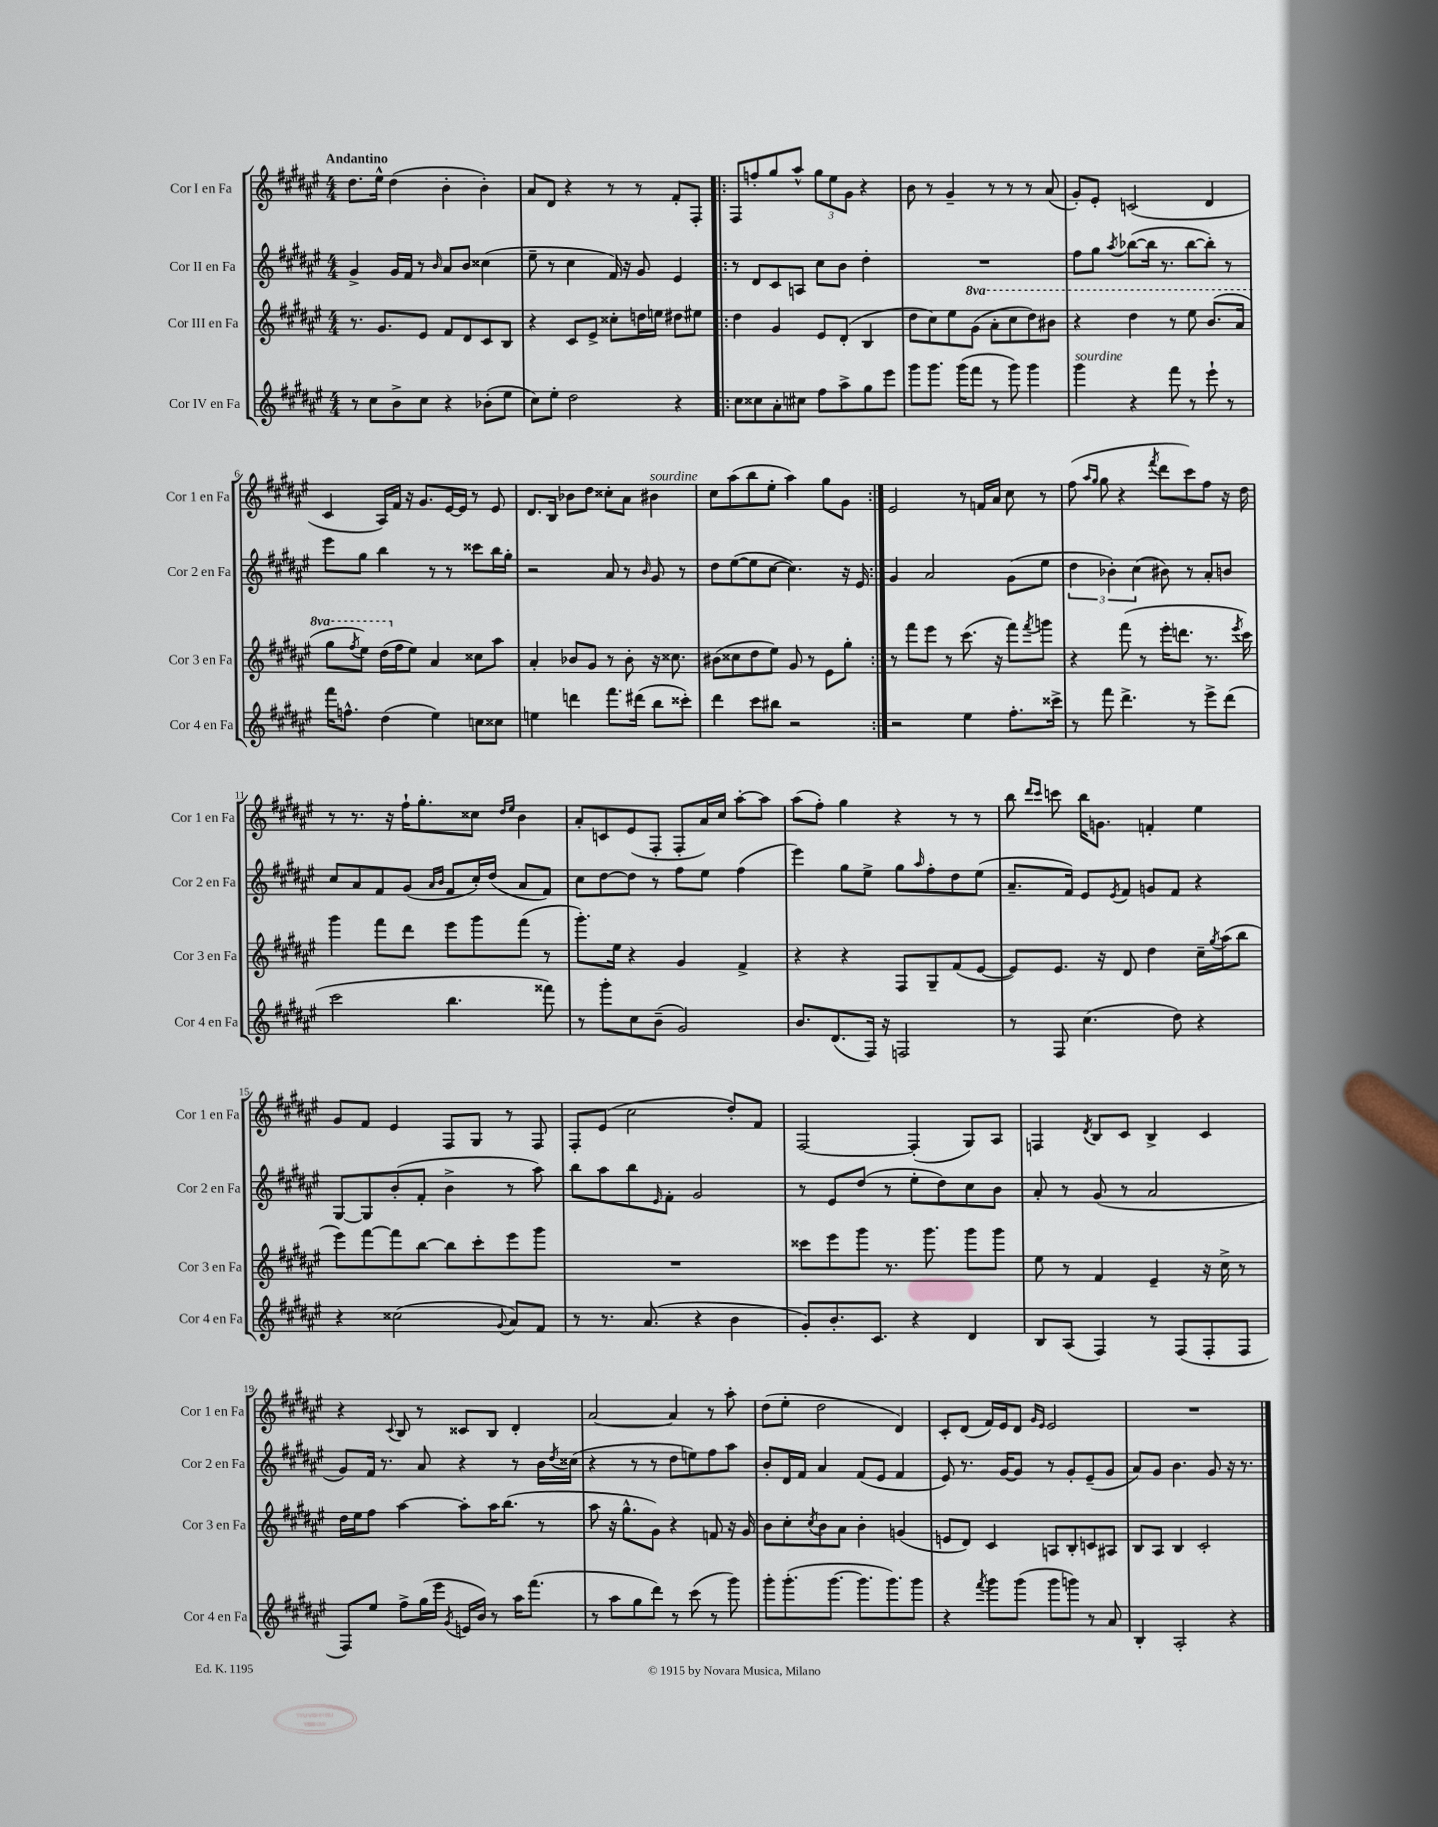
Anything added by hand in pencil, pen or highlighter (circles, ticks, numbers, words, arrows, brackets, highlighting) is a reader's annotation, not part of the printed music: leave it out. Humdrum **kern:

**kern	**kern	**kern	**kern
*part4	*part3	*part2	*part1
*staff4	*staff3	*staff2	*staff1
*I"Cor IV en Fa	*I"Cor III en Fa	*I"Cor II en Fa	*I"Cor I en Fa
*I'Cor 4 en Fa	*I'Cor 3 en Fa	*I'Cor 2 en Fa	*I'Cor 1 en Fa
*clefG2	*clefG2	*clefG2	*clefG2
*k[f#c#g#d#a#e#]	*k[f#c#g#d#a#e#]	*k[f#c#g#d#a#e#]	*k[f#c#g#d#a#e#]
*M4/4	*M4/4	*M4/4	*M4/4
=1	=1	=1	=1
!	!	!	!LO:TX:a:B:t=Andantino
8r	8.r	4g#^/	8.dd#\L
8cc#\L	.	.	.
.	8.g#/L	.	16ee#^^\Jk
8b^\	.	16g#/LL	(4dd#\
.	.	16f#/JJ	.
8cc#\J	8e#/J	8r	.
.	.	16qqb/	.
4r	8f#/L	8a#/L	4b'\
.	8d#/	8b/J	.
(8b-X'\L	8c#/	(4cc##X\	4b'\)
8ee#\J	8B/J	.	.
=2	=2	=2	=2
8cc#\L)	4r	8ee#~\	8a#/L
8ee#'\J	.	8r	8d#/J
2dd#\	8c#/L	4cc#\	4r
.	8e#^/J	.	.
.	8cc##X'\L	16f#/)	8r
.	.	16r	.
.	16ddn\L	8g#/	8r
.	16een\JJ	.	.
4r	8dd#X\L	4e#/	8f#'/L
.	8ee#X\J	.	8F#'/J
=3!|:	=3!|:	=3!|:	=3!|:
8cc#\L	4dd#\	8r	8F#/L
8cc##X\	.	8d#/L	8ffn'/
8a#'\	4g#/	8c#/	8gg#/
8cc#X\J	.	8An/J	8aa#^^/J
8ff#\L	8e#/L	8cc#\L	12gg#\L
.	.	.	12ee#\
8aa#^\	(8d#'/J	8b\J	.
.	.	.	12g#\J
8gg#\	4B/	4dd#'\	4r
8eee#\J	.	.	.
=4	=4	=4	=4
8ggg#\L	8dd#\L	1r	8b\
8.ggg#\J	8cc#\)	.	8r
.	8ee#\	.	4g#~/
(16ggg#\KL	.	.	.
*	*8va	*	*
8fff#\J	(8gg#\J	.	.
8r	8aa#'\L	.	8r
8ggg#\)	8ccc#\	.	8r
4ggg#\	8ddd#\)	.	8r
.	8bb#X\J	.	(8a#/
=5	=5	=5	=5
!LO:TX:a:i:t=sourdine	!	!	!
4ggg#\	4r	8ff#\L	8g#'/L)
.	.	8gg#\J	8e#'/J
.	.	8qaa#/	.
4r	4ddd#\	([8bb-X\L	(2cn/
.	.	16bb-\Jk]	.
.	.	8.r	.
8fff#\	8r	.	.
8r	8eee#\	[8bb-\L	.
8eee#`\	(8.bb/L	8bb-'\J])	4d#/
8r	.	8r	.
.	16aa#/Jk	.	.
!!LO:LB:g=z
=6	=6	=6	=6
16fff#\KL	8ggg#\L	8eee#\L	4c#/
8.ffn^^\J	.	.	.
.	8qfff#/	.	.
.	8eee#\J)	8gg#\J	.
(4dd#\	(16ddd#\LL	4bb\	16A#/LL)
*	*X8va	*	*
.	16ff#\J	.	16f#/JJ
.	8ee#\J)	.	16r
.	.	.	8.g#/L
4ee#\)	4a#/	8r	.
.	.	8r	[16e#/L
.	.	.	16e#/JJ]
8ccn\L	8cc##X\L	8ccc##X\L	8r
8cc##X\J	8aa#\J	16bb\L	8e#/
.	.	16gg#'\JJ	.
=7	=7	=7	=7
4een\	4a#'/	2r	8.d#/L
.	.	.	16B/Jk
4dddn\	8b-X/L	.	8b-X\L
.	8g#/J	.	8dd#\J
8.fff#\L	8r	8a#/	8cc##X'\L
.	8b-'\	8r	8a#\J
(16ddd#X\Jk	.	.	.
.	.	16qqb/	.
!	!	!	!LO:TX:a:i:t=sourdine
8bb\L	16r	8g#/	4b#X\
.	8.cc##X\	.	.
8ccc##X'\J)	.	8r	.
=8	=8	=8	=8
4ddd#\	(8b#X\L	8dd#\L	8cc#\L
.	8cc##X\	([8ee#\	(8aa#\
8ccc#\L	8dd#\	8ee#\]	8bb\
8bb#X\J	8ee#\J)	[8cc#\J	8ee#'\J
2r	8g#/	4.cc#\])	4aa#\)
.	8r	.	.
.	8e#\L	.	8gg#\L
.	8gg#'\J	16r	8g#\J
.	.	16e#/	.
=9:|!	=9:|!	=9:|!	=9:|!
2r	8r	4g#/	2e#/
.	8fff#\L	.	.
.	8eee#\J	2a#/	.
.	8r	.	.
4ee#\	(8.ccc#\	.	8r
.	.	.	16fn/LL
.	16r	.	16a#/JJ
8.ff#'\L	8fff#\L)	(8g#\L	8cc#\
.	8qfff#/	.	.
.	8gggn\J	8ee#\J	8r
16ccc##X^\Jk	.	.	.
=10	=10	=10	=10
8r	4r	6dd#\	(8ff#\
.	.	.	16qqaa#/LL
.	.	.	16qqgg#/JJ
8fff#\	.	.	8gg#\
.	.	6b-X'\)	.
4.ddd#^\	(8fff#\	.	4r
.	.	(6cc#\	.
.	8r	.	.
.	.	.	8qfff#/
.	16eee#'\KL	8b#X\)	8ddd#\L
.	8.dddn\J	.	.
8r	.	8r	8ccc#\)
8eee#^\L	8.r	8a#'/L	8ff#\J
(8ddd#\J	.	8bn/J	16r
.	8qeee#/	.	.
.	16ccc#\)	.	16dd#\
!!LO:LB:g=z
=11	=11	=11	=11
2ccc#\	4ggg#\	8cc#/L	8r
.	.	8a#/	8.r
.	8fff#\L	8f#/	.
.	.	.	16r
.	8ddd#\J	(8g#/J	16ff#`\KL
.	.	.	8.gg#'\
.	.	16qqa#/LL	.
.	.	16qqb/JJ	.
4.bb\	8eee#\L	8f#/L	.
.	8ggg#\	16cc#'/L)	8cc##X\J
.	.	(16dd#/JJ	.
.	.	.	16qqdd#/LL
.	.	.	16qqee#/JJ
.	(8fff#\J	8a#/L	4b\
8fff##X\)	8r	8f#/J)	.
=12	=12	=12	=12
8r	8.ggg#'\L)	8cc#\L	8a#'/L
8ggg#'\L	.	[8dd#\	8cn/
.	16ee#\Jk	.	.
8cc#\	4r	8dd#\J]	(8e#/
(8b~\J	.	8r	8F#'/J
2g#/)	4g#/	8ff#\L	8F#'/L
.	.	8ee#\J	16a#/L)
.	.	.	16cc#/JJ
.	4f#^/	(4ff#\	[8aa#'\L
.	.	.	8aa#\J]
=13	=13	=13	=13
8.b/L	4r	4eee#\)	(8aa#\L
.	.	.	8ff#'\J)
(8.d#/	.	.	.
.	4r	8gg#\L	4gg#\
16F#/Jk)	.	8ee#^\J	.
16r	.	.	.
2Fn/	8F#/L	8gg#\L	4r
.	.	16qqaa#/	.
.	8G#~/	8ff#'\	.
.	(8f#/	8dd#\	8r
.	[8e#/J	(8ee#\J	8r
=14	=14	=14	=14
8r	8e#/L])	8.a#~/L	8bb\
.	.	.	16qqddd#/LL
.	.	.	16qqccc#/JJ
8F#/	8.e#/J	.	8cccn\
.	.	16f#/Jk)	.
(4.cc#\	.	8e#/L	16bb\KL
.	16r	.	8.gn\J
.	.	8qe#/	.
.	8d#/	8f#/J	.
.	4dd#\	8gn/L	4fn'/
8dd#\)	.	8f#/J	.
4r	16cc#~\LL	4r	4ee#\
.	8qgg#/	.	.
.	(16aa#\J	.	.
.	8bb\J	.	.
!!LO:LB:g=z
=15	=15	=15	=15
4r	8eee#\L)	[8G#/L	8g#/L
.	[8fff#\	8G#/]	8f#/J
(2cc##X\	8fff#\]	(8b'/	4e#/
.	[8bb\J	8f#'/J	.
.	8bb\L]	4b^\	8F#/L
.	8ccc#'\	.	8G#/J
8qqg#/	.	.	.
8a#/L)	8eee#\	8r	8r
8f#/J	8ggg#\J	8aa#\)	8F#/
=16	=16	=16	=16
8r	1r	8bb\L	8F#'/L
8.r	.	8aa#\	(8e#/J
.	.	8bb\	2cc#\
(8.a#/	.	.	.
.	.	16qqe#/	.
.	.	8f#'\J	.
4r	.	2g#/	.
4b\	.	.	8dd#'/L)
.	.	.	8f#/J
=17	=17	=17	=17
8g#'/L)	8ccc##X\L	8r	[2F#/
8.b'/	8eee#\	8e#/L	.
.	8ggg#\J	(8dd#/J	.
8.c#/J	.	.	.
.	8.r	8r	.
4r	.	8ee#'\L	(4F#'/]
.	8.ggg#\	.	.
.	.	8dd#\)	.
4d#/	8ggg#\L	8cc#\	8G#/L)
.	8ggg#\J	8b\J	8A#/J
=18	=18	=18	=18
8B/L	8ee#\	8a#'/	4Fn/
(8A#/J	8r	8r	.
.	.	.	8qd#/
4F#/)	4f#/	(8g#/	8B/L
.	.	8r	8c#/J
8r	4e#~/	2a#/	4B^/
(8F#/L	.	.	.
8F#'/	16r	.	4c#/
.	16cc#^\	.	.
8F#/J	8r	.	.
!!LO:LB:g=z
=19	=19	=19	=19
8F#/L)	16dd#\LL	8g#/L)	4r
.	16ee#\J	.	.
8ee#/J	8ff#\J	16f#/Jk	.
.	.	8.r	.
.	.	.	8qqc#/
8ff#^\L	[4aa#\	.	8B/
(16gg#\L	.	8a#/	8r
16eee#\JJ	.	.	.
8qg#/	.	.	.
16en/LL	8aa#'\L]	4r	8c##X/L
16b/JJ)	.	.	.
8r	16aa#\K	.	8B/J
.	(8.bb\J	.	.
16aa#\KL	.	8r	4d#'/
(8.fff#\J	.	.	.
.	8r	16b\LL	.
.	.	8qdd#/	.
.	.	(16cc##X\JJ	.
=20	=20	=20	=20
8r	8aa#\	4r	[2a#/
8aa#\L	16r	.	.
.	8.gg#^^\L	.	.
8gg#\	.	8r	.
8ddd#\J)	8g#\J)	8r	.
8r	4r	8dd#\L	4a#/]
(8ccc#\	.	8een\)	.
8r	8fn/	8ff#\	8r
8ggg#\)	16r	8aa#\J	8aa#'\
.	16g#/	.	.
=21	=21	=21	=21
8ggg#'\L	8b\L	8b'/L	(8dd#\L
(8.ggg#'\	8cc#'\	16d#/L	8ee#'\J
.	.	16f#/JJ	.
.	8qcc#/	.	.
.	8b\	4a#/	2dd#\
[8.ggg#\J	.	.	.
.	8a#\J	.	.
8.ggg#\L]	4b'\	(8f#/L	.
.	.	8e#/J	.
8.ggg#\)	.	.	.
.	(4gn/	4f#/	4d#/)
8ggg#\J	.	.	.
=22	=22	=22	=22
4r	8en/L	8e#/)	8c#'/L
.	8d#/J)	8.r	(8d#/J
8qfff#/	.	.	.
8ggg#\L	4c#/	.	16f#/LL)
.	.	[16g#/KL	16e#/J
(8ggg#\J	.	8g#/J]	8d#/J
.	.	.	16qqg#/LL
.	.	.	16qqe#/JJ
8ggg#\L	8An/L	8r	2e#/
8gggn\J)	8B'/	8g#'/L	.
8r	8cn/	(8e#~/	.
8a#/	8A#X/J	8g#/J	.
=23	=23	=23	=23
4B'/	8B/L	8a#/L)	1r
.	8A#/J	8g#/J	.
2A#'/	4B/	4.b\	.
.	2c#'/	.	.
.	.	8g#/	.
4r	.	16r	.
.	.	8.r	.
==	==	==	==
*-	*-	*-	*-
